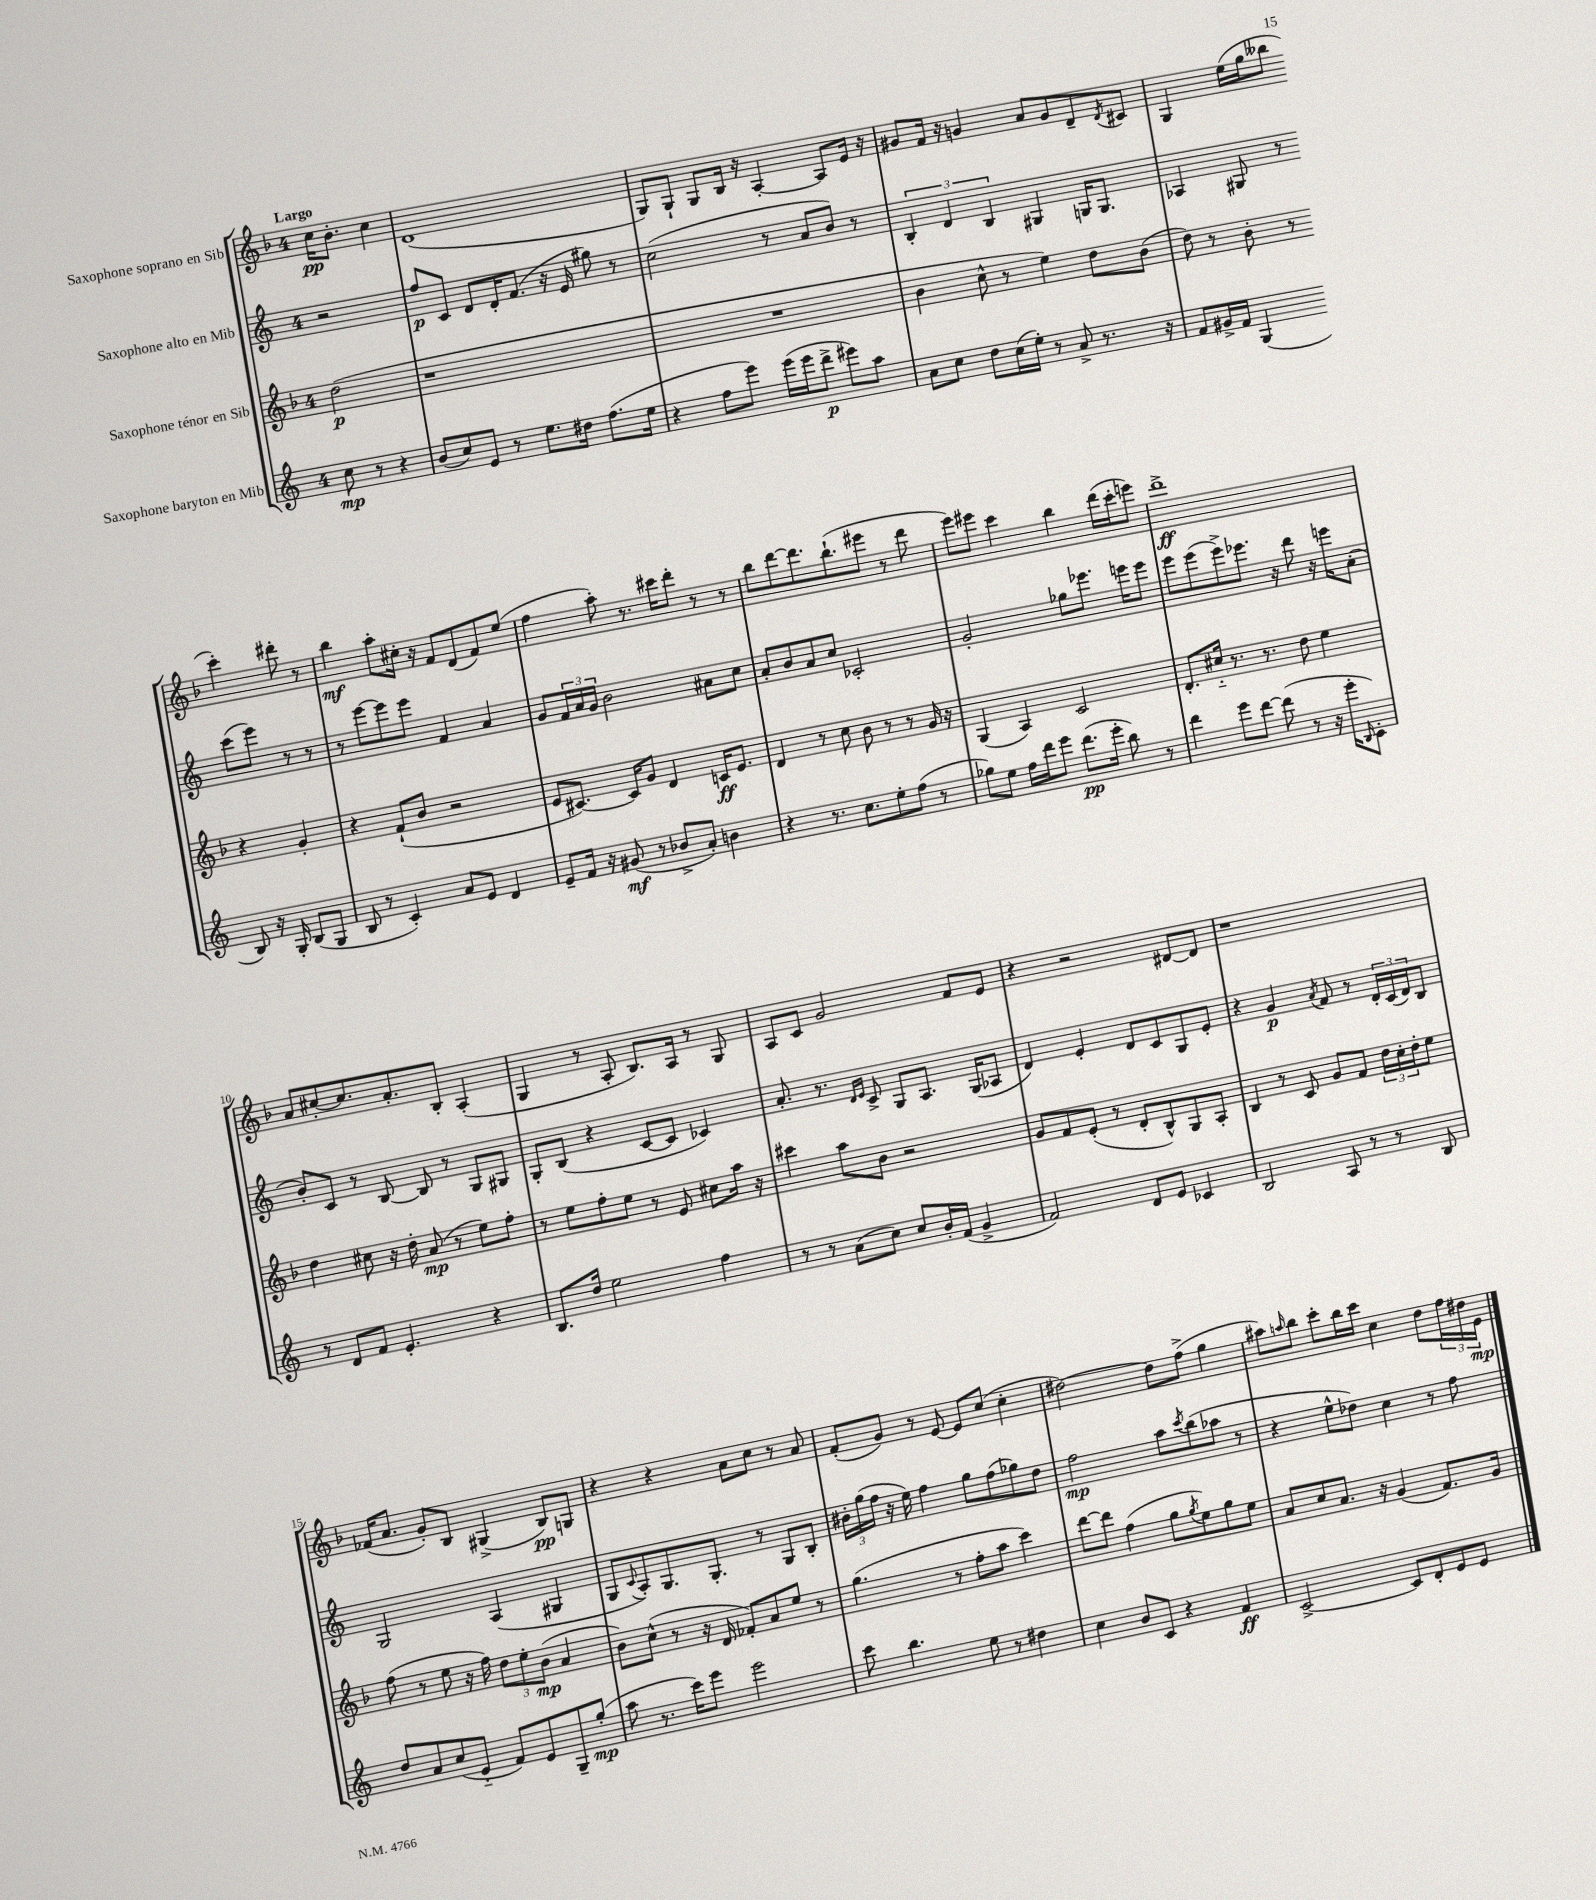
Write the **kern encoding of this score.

**kern	**kern	**kern	**kern
*staff4	*staff3	*staff2	*staff1
*clefG2	*clefG2	*clefG2	*clefG2
*k[]	*k[b-]	*k[]	*k[b-]
*M4/4	*M4/4	*M4/4	*M4/4
8cc\	(2dd\	2r	16cc\LK
.	.	.	8.b-'\J
8r	.	.	.
4r	.	.	4cc\
=	=	=	=
(8b/L	1r	8ff/L	(1d
8cc/)	.	8c/J	.
8e/J	.	8d/L	.
8r	.	16d'/K	.
.	.	(8.f/J	.
8.ee\L	.	.	.
.	.	16r	.
16dd#\Jk	.	16e/	.
(8.ff\L	.	8gg#\)	.
.	.	8r	.
16ee\Jk	.	.	.
=	=	=	=
4r	1r	(2cc\	8G/L)
.	.	.	8G`/J
8ff\L	.	.	8G/L
8eee\J)	.	.	16B-/Jk
.	.	.	16r
(16eee\LL	.	8r	[4A'/
16eee\J	.	.	.
8ddd^\J	.	8a/L	.
8eee#\L)	.	8b/J)	8A/]L
8aa\J	.	8r	16e/Jk
.	.	.	16r
=	=	=	=
8a\L	4b-\	6B'/	8g#/L
8cc\J	.	.	16f/Jk
.	.	6d/	.
.	.	.	16r
8dd\L	8cc^^\	.	4g/
.	.	6B/	.
(16cc\L	8r	.	.
16ee'\JJ)	.	.	.
8r	4ee\)	4G#/	8a/L
8a^/	.	.	8g/
8.r	8dd\L	16G/LK	8d~/
.	.	8.G/J	.
.	.	.	8qd/
.	(8b-\J	.	8c#/J
16r	.	.	.
=	=	=	=
8f/L	8dd\)	4A-/	4G/
16g#^/L	8r	.	.
16f/JJ	.	.	.
(4G/	8b-'\	8G#/	(16ee\LL
.	.	.	16gg\J
.	8r	8r	8bb--\J
8B/)	4r	(8ccc\L	4ccc'\)
16r	.	8eee\J)	.
16G'/	.	.	.
(8B/L	4g'/	8r	8ddd#'\
8G/J	.	8r	8r
=	=	=	=
8B/	4r	8r	4bb-\
8r	.	[8eee\L	.
4c'/)	(8f`/L	8eee\]	8aa'\L
.	8b-/J	8eee\J	16cc#'\Jk
.	.	.	16r
8a/L	2r	4f/	8f/L
8e/J	.	.	(8d/
4d/	.	4a/	8f/)
.	.	.	(8ee/J
=	=	=	=
8e~/L	8e/L	8g/L	4ff\
16f/Jk	[8.c#/J)	24f/L	.
.	.	24a/	.
16r	.	.	.
.	.	24g/JJ	.
(8g#/	.	2b\	8aa'\)
.	16c#/]LK	.	.
8r	8g/J	.	8.r
8b-^/L	4d/	.	.
.	.	.	16ccc#\LK
8a'/J)	.	.	8ddd'\J
4b\	16c/LK	8a#\L	8r
.	8.e/J	.	.
.	.	8cc\J	8r
=	=	=	=
4r	4d/	8a'/L	8bb-\L
.	.	8b/	[8ddd\
8.r	8r	8a/	8.ddd\]
.	8cc\	8cc/J	.
8.cc\L	.	.	(8.bb-`\
.	8b-\	2c-'/	.
8ee'\	8r	.	8eee#\J
(8ff\J	8r	.	8r
8r	16g/	.	8ddd\
.	16r	.	.
=	=	=	=
8gg-\L)	(4G/	2g'/	8eee\L)
8ee\J	.	.	8eee#\J
16ff\LL	4A/)	.	4ccc\
16ddd\J	.	.	.
8eee\J	.	.	.
(8.ddd\L	2c/	8gg-\L	4bb-\
.	.	8.eee-\J	.
16eee'\Jk	.	.	.
8bb\)	.	.	(16ddd\LL
.	.	16eee\LK	16ccc'\J
8r	.	8eee\J	8eee\J)
=	=	=	=
4ddd\	8.d'/L	8eee\L	1ddd^
.	.	(8eee\	.
.	16cc#'~/Jk	.	.
8eee\L	8.r	8eee^\)	.
[8ddd\J	.	8.eee-\J	.
.	8.r	.	.
(8ddd\]	.	.	.
.	.	16r	.
8r	8dd\	8ddd\	.
16r	4ee\	16r	.
16eee'\LK	.	16eee\LK	.
16qqB/	.	.	.
8c'\J)	.	(8a'\J	.
=	=	=	=
8r	4dd\	8b'/L)	8a/L
8d/L	.	8c/J	[8cc#'/
8f/J	8cc#\	8r	8.cc#/]
4.e'/	16r	[8B/	.
.	16dd'\	.	8.a'/
.	(8a/	8B/]	.
.	8r	8r	8B-'/J
4r	8ee\L)	8G/L	(4A'/
.	8ff'\J	8G#/J	.
=	=	=	=
8.B/L	8r	8G'/L	4G/
.	8ee\L	(8B/J	.
16dd/Jk	.	.	.
2ee\	8ff'\	4r	8r
.	8ee\J	.	8A'/
.	8r	[8c/L	8.B-/L)
.	8e/	8c/]J	.
.	.	.	16A/Jk
4ff\	8cc#\L	4c-/)	8r
.	16aa\Jk	.	8G/
.	16r	.	.
=	=	=	=
8r	4ccc#\	8.a'/	8A/L
8r	.	.	8c/J
.	.	8.r	.
(8a\L	8aa\L	.	2g/
.	.	16qqd/LL	.
.	.	16qqe/JJ	.
8cc\J)	8b-\J	8c^/	.
8cc/L	2r	8G/L	.
16b'/L	.	8.A/J	.
(16f/JJ	.	.	.
4g^/	.	.	8f/L
.	.	(16G/LK	.
.	.	8A-/J	8e/J
=	=	=	=
2f/)	8g/L	4d/)	4r
.	8f/	.	.
.	(8e'/J	4e'/	2r
.	8r	.	.
8d/L	8d'/L	8d/L	.
8e/J	8B-^^/)	8c/	.
4c-/	8G/	8G/	[8d#/L
.	8A'/J	8e'/J	8d#/]J
=	=	=	=
2B/	4B-/	4r	1r
.	8r	4g/	.
.	8c/	.	.
.	.	8qa/	.
8A/	8g/L	8f/	.
8r	8f/J	8r	.
8r	24dd\LL	24d'/LL	.
.	24cc'\	(24c/	.
.	24dd'\J	24d/J)	.
8B/	8ee\J	8B/J	.
=	=	=	=
8dd/L	(8ff\	2G/	(16f-/LK
.	.	.	8.a/J
8a/	8r	.	.
(8cc/	8ee\	.	8g'/L)
8e'~/J	16r	.	8B-/J
.	16ff\)	.	.
8f/L)	12dd\L	(4A/	(4G#^/
.	12ee'\	.	.
8e/	.	.	.
.	(12b-\J	.	.
8G~/	4a/	4G#/	8B-/L)
(8gg'/J	.	.	8G/J
=	=	=	=
8aa\	8b-\L)	8G/L	4r
.	.	8qqc/	.
8.r	(8cc^^\J	8A'/)	.
.	8r	8.G/	4r
16ccc\LK)	.	.	.
8eee\J	16r	.	.
.	16d/	8.G'/J	.
2eee\	8f-'/L)	.	8a\L
.	8a/	8r	8cc\J
.	8ee/J	8G/L	8r
.	8r	8B'/J	8a/
=	=	=	=
8ccc\	(4.gg\	24b#'\LL	(8f'/L
.	.	(24gg\	.
.	.	24ff\JJ	.
4.bb\	.	16r	8g/J)
.	.	16ee\)	.
.	.	4ff\	8r
.	8r	.	[8e/
8ee\	8ff'\L	8gg\L	8e/]L
8r	8aa\J	(8ff\	(8cc/J
4dd#\	4ccc\)	8gg-\)	4cc'\
.	.	8dd\J	.
=	=	=	=
4cc\	[8ddd\L	2ff\	[2dd#\)
.	8ddd\]J	.	.
8b/L	(4ff\	.	.
8c/J	.	.	.
4r	8gg\L	8aa\L	8dd#\]L
.	8qgg/	8qccc/	.
.	8ee\)	(8bb\	(8ff^\J
4f/	8gg\	8aa-\J	4gg\
.	8ee\J	8r	.
=	=	=	=
[2c^/	8a/L	4r	8aa#\L)
.	.	.	16qqaa/
.	8cc/	.	8bb-\J
.	8.a/J	8ee^^\L	8ccc'\L
.	.	8dd-\J)	16bb-\L
.	16r	.	16ccc\JJ
8c/]L	(4g/	4cc\	4cc\
8d'/	.	.	.
8e/	8.f/L)	8r	8dd\L
8e/J	.	8ff\	24ff\L
.	.	.	24dd#\
.	16g/Jk	.	.
.	.	.	24e\JJ
==	==	==	==
*-	*-	*-	*-
